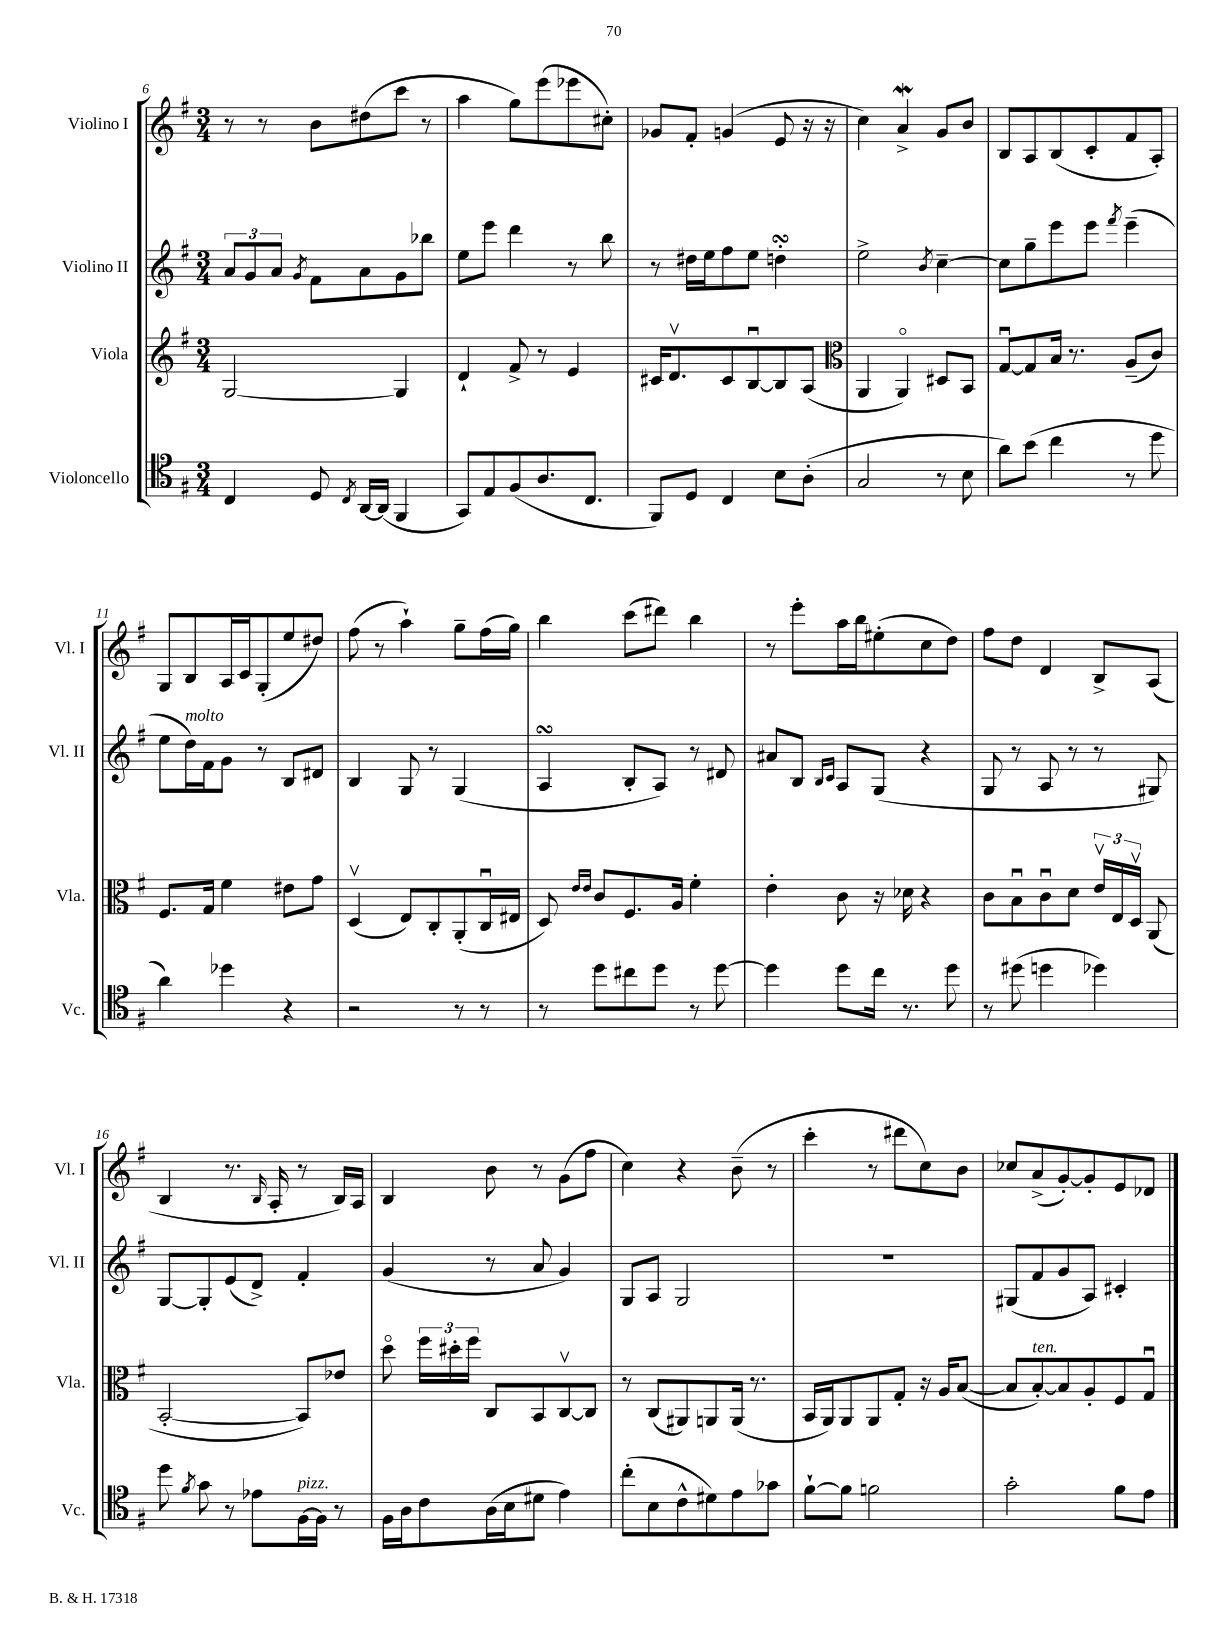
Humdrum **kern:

**kern	**kern	**kern	**kern
*staff4	*staff3	*staff2	*staff1
*clefC4	*clefG2	*clefG2	*clefG2
*k[f#]	*k[f#]	*k[f#]	*k[f#]
*M3/4	*M3/4	*M3/4	*M3/4
4C/	[2G/	12a/L	8r
.	.	12g/	.
.	.	.	8r
.	.	12a/J	.
.	.	8qg/	.
8D/	.	8f#\L	8b\L
8qC/	.	.	.
[16AA/LL	.	8a\	(8dd#\
(16AA/]JJ	.	.	.
4FF#/	4G/]	8g\	8ccc\J
.	.	8bb-\J	8r
=	=	=	=
8GG/L)	4d`/	8ee\L	4aa\
8E/	.	8eee\J	.
(8F#/	8f#^/	4ddd\	8gg\L)
8.A/	8r	.	(8eee\
.	4e/	8r	8eee-\
8.C/J	.	.	.
.	.	8bb\	8cc#'\J)
=	=	=	=
8FF#/L)	16c#/LK	8r	8g-/L
.	8.dv/	.	.
8D/J	.	16dd#\LL	8f#'/J
.	.	16ee\J	.
4C/	8c#/	8ff#\	(4g/
.	[8Bu/	8ee\J	.
8B\L	8B/]	4dd'\	8e/
(8A'\J	(8A/J	.	16r
.	.	.	16r
=	=	=	=
*	*clefC3	*	*
2G/	4AA/	2ee^\	4cc\)
.	4AAo/)	.	4a^/
.	.	8qb/	.
8r	8D#/L	[4cc~\	8g/L
8B\	8BB/J	.	8b/J
=	=	=	=
8a\L)	[8Gu/L	8cc\]L	8B/L
(8b\J	8G/]	8gg~\	8A/
4cc\	16B/Jk	8eee\	(8B/
.	8.r	.	.
.	.	8eee\J	8c'/
.	.	8qfff#/	.
8r	(8A~/L	(4eee~\	8f#/
8dd\	8c/J)	.	8A'/J)
=	=	=	=
4a\)	8.F#/L	8ee\L	8G/L
.	.	16dd\L)	8B/
.	16G/Jk	16f#\J	.
4dd-\	4f#\	8g\J	16A/L
.	.	.	16c/J
.	.	8r	(8G'/
4r	8e#\L	8B/L	8ee/
.	8g\J	8d#/J	8dd#/J)
=	=	=	=
2r	(4Dv/	4B/	(8ff#\
.	.	.	8r
.	8E/L)	8G/	4aa`\)
.	8C'/	8r	.
8r	(8AA'/	(4G/	8gg~\L
8r	16Cu/L	.	(16ff#\L
.	16E#/JJ	.	16gg\JJ)
=	=	=	=
8r	8D/)	4A/	4bb\
.	16qqe/LL	.	.
.	16qqe/JJ	.	.
8dd\L	8c/L	.	.
8cc#\	8.F#/	8B'/L	(8ccc\L
8dd\J	.	8A/J)	8ddd#\J)
.	16A/Jk	.	.
8r	4f#'\	8r	4bb\
[8dd\	.	8d#/	.
=	=	=	=
4dd\]	4e'\	8a#/L	8r
.	.	8B/J	8eee'\L
.	.	16qqB/LL	.
.	.	16qqc/JJ	.
8dd\L	8c\	8A/L	16aa\L
.	.	.	16bb\J
16cc\Jk	16r	(8G/J	(8ee#'\
8.r	16d-\	.	.
.	4r	4r	8cc\
8dd\	.	.	8dd\J)
=	=	=	=
8r	8c\L	8G/	8ff#\L
(8dd#\	8Bu\	8r	8dd\J
4dd\	8cu\	8A/	4d/
.	8d\J	8r	.
4dd-\)	24ev/LL	8r	8B^/L
.	24E/	.	.
.	24Dv/JJ	.	.
.	(8AA/	8G#/)	(8A/J
=	=	=	=
8dd\	[2BB'/	[8G/L	4B/
8qf#/	.	.	.
8g\	.	8G'/]	.
8r	.	(8e/	8.r
8e-\L	.	8d^/J)	.
.	.	.	16qqB/
.	.	.	16A'/
[16F#\L	8BB/]L)	4f#'/	8r
16F#\]JJ	.	.	.
8r	8e-/J	.	16B/LL)
.	.	.	16A/JJ
=	=	=	=
16F#\LL	8ddo\	(4g/	4B/
16A\J	.	.	.
8c\	24ff#\LL	.	.
.	24dd#'\	.	.
.	24ff#\JJ	.	.
(16A\L	8C/L	8r	8b\
16B\J	.	.	.
8d#\J	8BB/	8a/	8r
4e\)	[8Cv/	4g/)	(8g\L
.	8C/]J	.	8ff#\J
=	=	=	=
(8cc'\L	8r	8G/L	4cc\)
8B\	(8C/L	8A/J	.
8c^^\	8AA#/)	2G/	4r
8d#\)	8AA/	.	.
8e\	(16AA/Jk	.	(8b~\
.	8.r	.	.
8g-\J	.	.	8r
=	=	=	=
[8f#`\L	16BB/LL	2.r	4ccc'\
.	16AA/J)	.	.
8f#\]J	8AA/	.	.
2f\	8AA/	.	8r
.	8G'/J	.	8ddd#\L
.	16r	.	8cc\)
.	16A/LK	.	.
.	([8B/J	.	8b\J
=	=	=	=
2g'\	8B/]L	(8G#/L	8cc-/L
.	[8B'/)	8f#/	(8a^/
.	8B/]	8g/	[8g'/)
.	8A'/	8A/J)	8g'/]
8f#\L	8F#/	4c#'/	8e/
8e\J	8Gu/J	.	8d-/J
==	==	==	==
*-	*-	*-	*-
